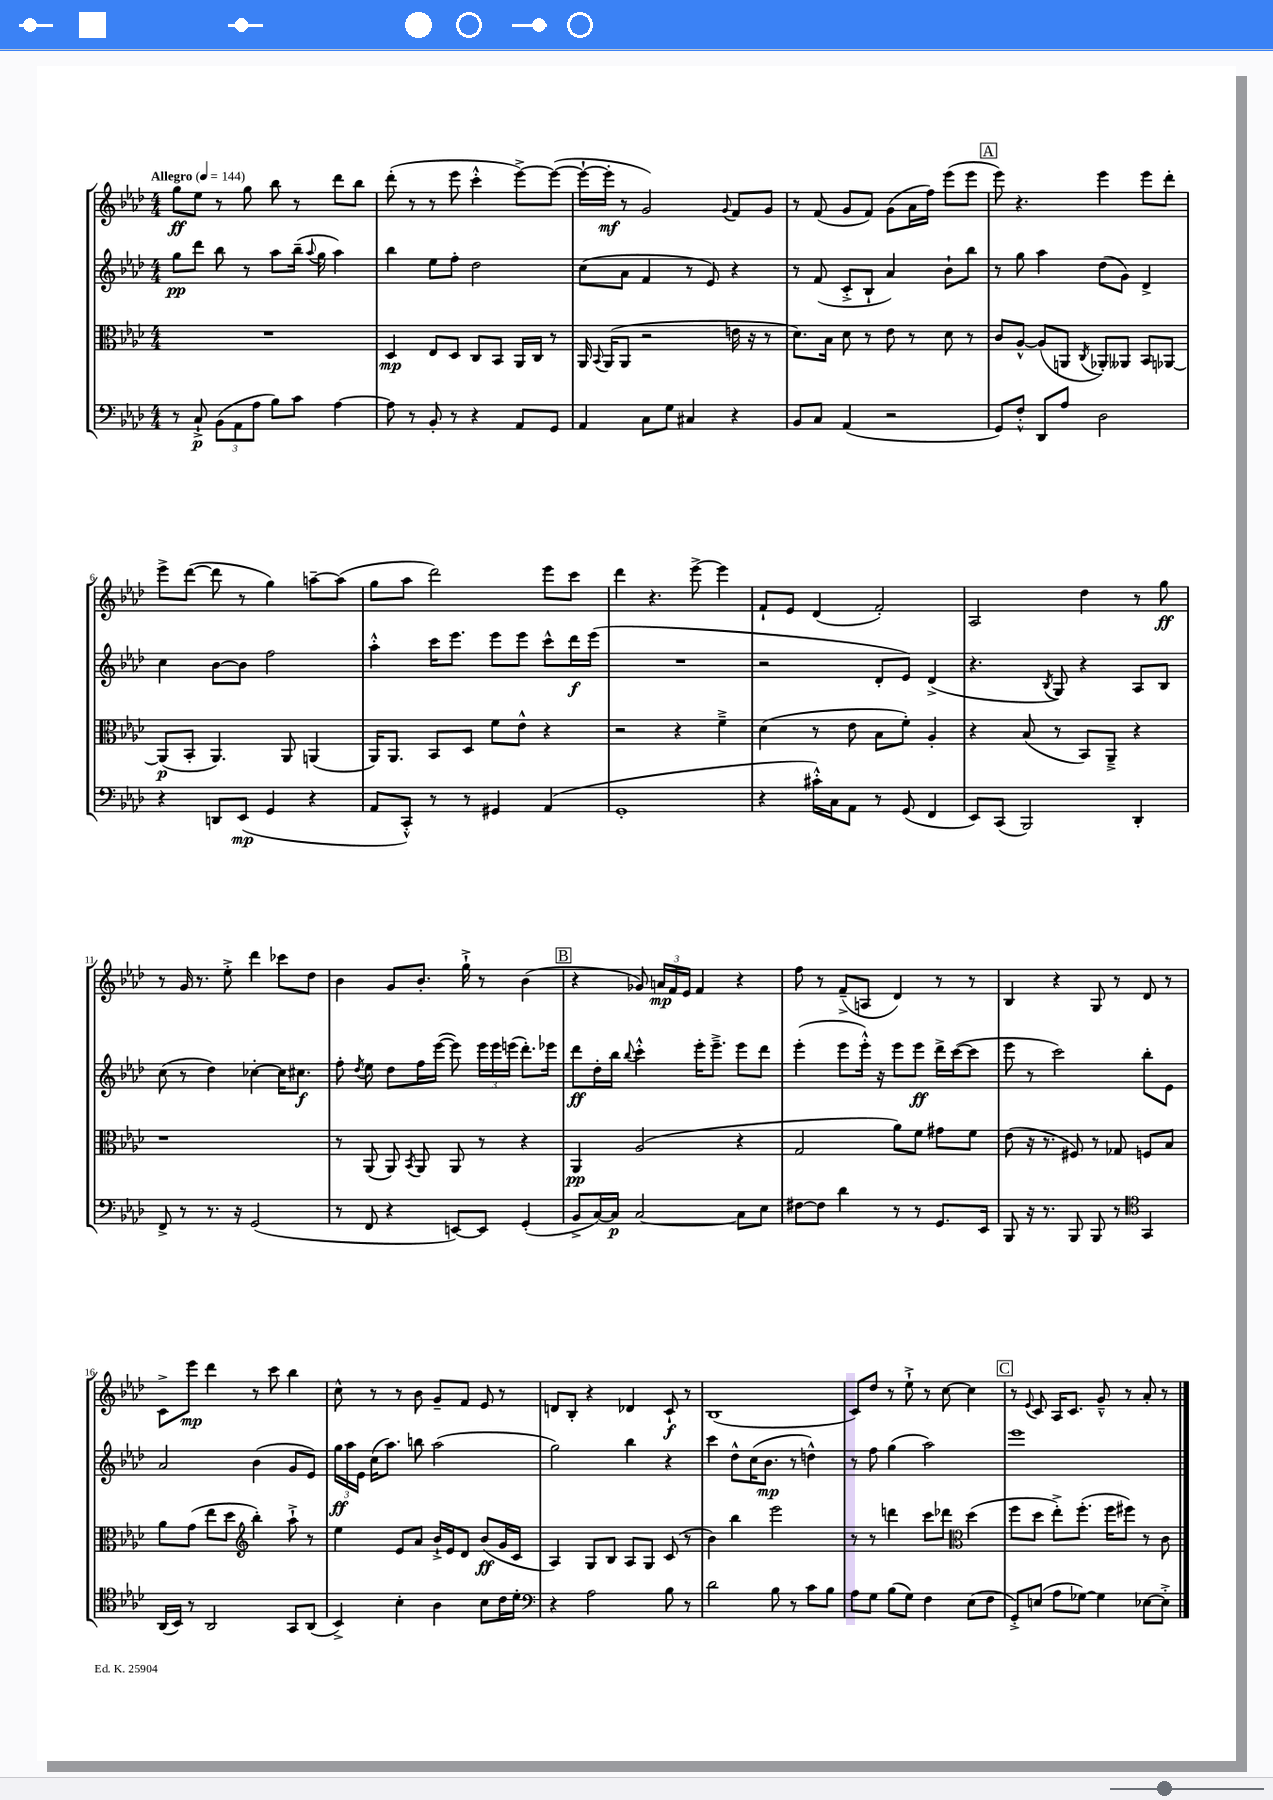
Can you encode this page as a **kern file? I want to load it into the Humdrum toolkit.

**kern	**kern	**kern	**kern
*staff4	*staff3	*staff2	*staff1
*clefF4	*clefC3	*clefG2	*clefG2
*k[b-e-a-d-]	*k[b-e-a-d-]	*k[b-e-a-d-]	*k[b-e-a-d-]
*M4/4	*M4/4	*M4/4	*M4/4
*MM144	*MM144	*MM144	*MM144
8r	1r	8gg\L	8gg\L
8C`^/	.	8ddd-\J	8ee-\J
(12BB-\L	.	8bb-\	8r
12AA-\	.	.	.
.	.	8r	8gg\
12A-\J	.	.	.
8B-\L)	.	8aa-\L	8bb-\
8c\J	.	(16bb-~\Jk	8r
.	.	8qqaa-/	.
.	.	16gg\	.
[4A-\	.	4aa-\)	8ddd-\L
.	.	.	8bb-\J
=	=	=	=
8A-\]	4D-/	4bb-\	(8ddd-'\
8r	.	.	8r
8BB-'/	8E-/L	8ee-\L	8r
8r	8D-/J	8ff'\J	8eee-\
4r	8C/L	2dd-\	4ccc'^^\
.	8BB-/J	.	.
8AA-/L	16AA-/LL	.	[8eee-^\L)
.	16C/JJ	.	.
8GG/J	8r	.	(8eee-\_J
=	=	=	=
4AA-/	16AA-/	(8cc\L	16eee-`\_LL
.	8qqBB-/	.	.
.	(16AA-/LK	.	16eee-'\]JJ
.	8AA-/J	8a-\J	8r
8C\L	2r	4f/	2g/)
8G\J	.	.	.
4C#/	.	8r	.
.	.	8e-/)	.
.	.	.	8qqg/
4r	16e\	4r	8f/L
.	16r	.	.
.	8r	.	8g/J
=	=	=	=
8BB-/L	8.d-\L)	8r	8r
8C/J	.	(8f/	(8f/
.	16B-\Jk	.	.
(4AA-/	8d-\	8c'^/L	8g/L
.	8r	8B-`/J	8f/J)
2r	8e-\	4a-/)	(8g\L
.	8r	.	16a-\L
.	.	.	16ff\JJ)
.	8d-\	8b-`\L	(8eee-\L
.	8r	8bb-\J	8eee-\J
=	=	=	=
8GG/L)	8c/L	8r	8eee-\)
8F'^^/J	[8A-^^/J	8gg\	4.r
8DD-/L	(8A-/]L	4aa-\	.
8A-/J	8AA/J	.	.
.	8qC/	.	.
2D-\	8AA-'/L)	(8dd-\L	4eee-\
.	8AA--/J	8g\J)	.
.	8BB-/L	4d-^/	8eee-\L
.	[8AA-/J	.	8ddd-'\J
=	=	=	=
4r	(8AA-/]L	4cc\	8eee-^\L
.	8BB-'/J	.	([8ddd-\J
8DD/L	4.AA-/)	[8b-\L	8ddd-\]
(8EE-/J	.	8b-\]J	8r
4GG/	.	2ff\	4gg\)
.	8AA-/	.	.
4r	(4AA/	.	[8aa~\L
.	.	.	(8aa\]J
=	=	=	=
8AA-/L	16AA-/LK)	4aa-'^^\	8gg\L
.	8.AA-/J	.	.
8CC'^^/J)	.	.	8aa-\J
8r	8BB-/L	16ccc\LK	2ddd-\)
.	.	8.eee-\J	.
8r	8D-/J	.	.
4GG#/	8f\L	8eee-\L	.
.	8e-^^\J	8eee-\J	.
(4AA-/	4r	8ccc^^\L	8eee-\L
.	.	16ddd-\L	8ccc\J
.	.	(16eee-\JJ	.
=	=	=	=
1GG'	2r	1r	4ddd-\
.	.	.	4.r
.	4r	.	.
.	.	.	[8eee-^\
.	4f~^\	.	4eee-\]
=	=	=	=
4r	(4d-\	2r	8f`/L
.	.	.	8e-/J
16c#'^^\LL)	8r	.	(4d-/
16C\J	.	.	.
8AA-\J	8e-\	.	.
8r	8B-\L	8d-'/L	2f'/)
(8GG/	8f'\J)	8e-/J)	.
4FF/	4A-'/	(4d-^/	.
=	=	=	=
8EE-/L)	4r	4.r	2A-/
(8CC/J	.	.	.
2BBB-/)	(8B-/	.	.
.	.	8qB-/	.
.	8r	8G/)	.
.	8BB-/L)	4r	4dd-\
.	8AA-~^/J	.	.
4DD-'/	4r	8A-/L	8r
.	.	8B-/J	8gg\
=	=	=	=
8FF^/	1r	(8cc\	8r
8r	.	8r	16g/
.	.	.	8.r
8.r	.	4dd-\)	.
.	.	.	8ee-'^\
16r	.	.	.
(2GG/	.	[4cc-'\	4ddd-\
.	.	16cc-\]LK	8ccc-\L
.	.	8.cc#\J	.
.	.	.	8dd-\J
=	=	=	=
8r	8r	8ff'\	4b-\
.	.	8qdd-/	.
8FF/	(8AA-/	8ee-\	.
4r	8AA-/)	8dd-\L	8g/L
.	8qBB-/	.	.
.	8AA-/	16ff\L	8.b-'/J
.	.	([16eee-\JJ	.
[8EE/L)	8AA-/	8eee-\])	.
.	.	.	16gg`^\
8EE/]J	8r	24eee-\LL	8r
.	.	24eee-\	.
.	.	(24eee\JJ	.
(4GG'/	4r	8.ddd-'\L)	(4b-\
.	.	16eee-\Jk	.
=	=	=	=
8BB-^/L	4AA-/	8ddd-\L	4r
[16C/L)	.	16dd-'\L	.
16C/]JJ	.	16bb-\JJ	.
.	.	8qqbb-/	.
[2C/	(2A-/	4ccc'^^\	8g-/)
.	.	.	24a/LL
.	.	.	24f/
.	.	.	24e-/JJ
.	.	16eee-'\LK	4f/
.	.	8.eee-~^\J	.
8C\]L	4r	8eee-\L	4r
8E-\J	.	8ddd-\J	.
=	=	=	=
[8F#\L	2G/	(4eee-'\	8ff\
8F#\]J	.	.	8r
4d-\	.	8eee-\L	(8f~^/L
.	.	16eee-'^^\Jk)	8A/J
.	.	16r	.
8r	8a-\L)	8eee-\L	4d-/)
8r	8f\J	8eee-\J	.
8.GG/L	8g#\L	16ddd-^\LL	8r
.	.	([16ccc\J	.
.	8f\J	8ccc\]J	8r
16EE-/Jk	.	.	.
=	=	=	=
8BBB-/	(8e-\	8eee-\	4B-/
16r	16r	8r	.
8.r	8.r	.	.
.	.	2ccc\)	4r
8BBB-/	8F#/)	.	.
8BBB-/	8r	.	8G/
8r	8G-/	.	8r
*clefC4	*	*	*
4GG/	8F/L	8bb-'\L	8d-/
.	8B-/J	8e-\J	8r
=	=	=	=
(16AA-/LL	8a-\L	2a-/	8c^\L
16BB-/JJ)	.	.	.
8r	(8g\J	.	8eee-\J
2AA-/	8ee-\L	.	4ddd-\
.	8dd-\J	.	.
*	*clefG2	*	*
.	4bb-'\)	(4b-\	8r
.	.	.	8ccc\
8GG/L	8aa-`^\	8g/L	4bb-\
(8AA-/J	8r	8e-/J)	.
=	=	=	=
4BB-^/)	4ee-\	24gg\LL	8cc^^\
.	.	24aa-\	.
.	.	24e-\JJ	.
.	.	(16cc\LK	8r
.	.	8.aa-\J)	.
4B-'\	8e-/L	.	8r
.	8a-/J	8bb\	8b-\
4A-\	16b-`^/LL	(2aa-\	8g~/L
.	16e-/J	.	.
.	8d-/J	.	8f/J
8B-\L	(8b-/L	.	8e-/
16c\L	16g/L	.	8r
16d-'\JJ	16c/JJ	.	.
=	=	=	=
*clefF4	*	*	*
4r	4A-/)	2gg\)	8d/L
.	.	.	8B-'/J
2A-\	8G/L	.	4r
.	8B-/J	.	.
.	8A-/L	4bb-\	4d-/
.	8G/J	.	.
8B-\	(8c/	4r	8c`/
8r	8r	.	8r
=	=	=	=
2d-\	4b-\)	4ccc\	(1B-
.	4bb-\	8dd-^^\L	.
.	.	(16cc\K	.
.	.	8.b-\J	.
8B-\	2eee-\	.	.
8r	.	8r	.
8c\L	.	4dd^^\)	.
8B-\J	.	.	.
=	=	=	=
8A-\L	8r	8r	8c/L)
8G\J	8r	8ff\	8dd-/J
(8B-\L	4ddd\	(4gg\	8r
8G\J)	.	.	8ee-`^\
4F\	8ccc\L	2aa-\)	8r
.	8ddd-\J	.	[8cc\
*	*clefC3	*	*
(8E-\L	(4dd-\	.	4cc\]
8F\J	.	.	.
=	=	=	=
8GG'^/L)	8ff\L	1eee-	8r
.	.	.	8qqe-/
(8E/J	8dd-\J	.	8c/
8A-\L	8ee-'^\L)	.	16A-/LK
.	.	.	8.c/J
[8G-\J)	(8.ff'\J	.	.
4G-\]	.	.	8g~^^/
.	16ff\LK	.	.
.	8ff#\J)	.	8r
[8E-\L	8r	.	8a-'/
8E-'^\]J	8c\	.	8r
==	==	==	==
*-	*-	*-	*-
